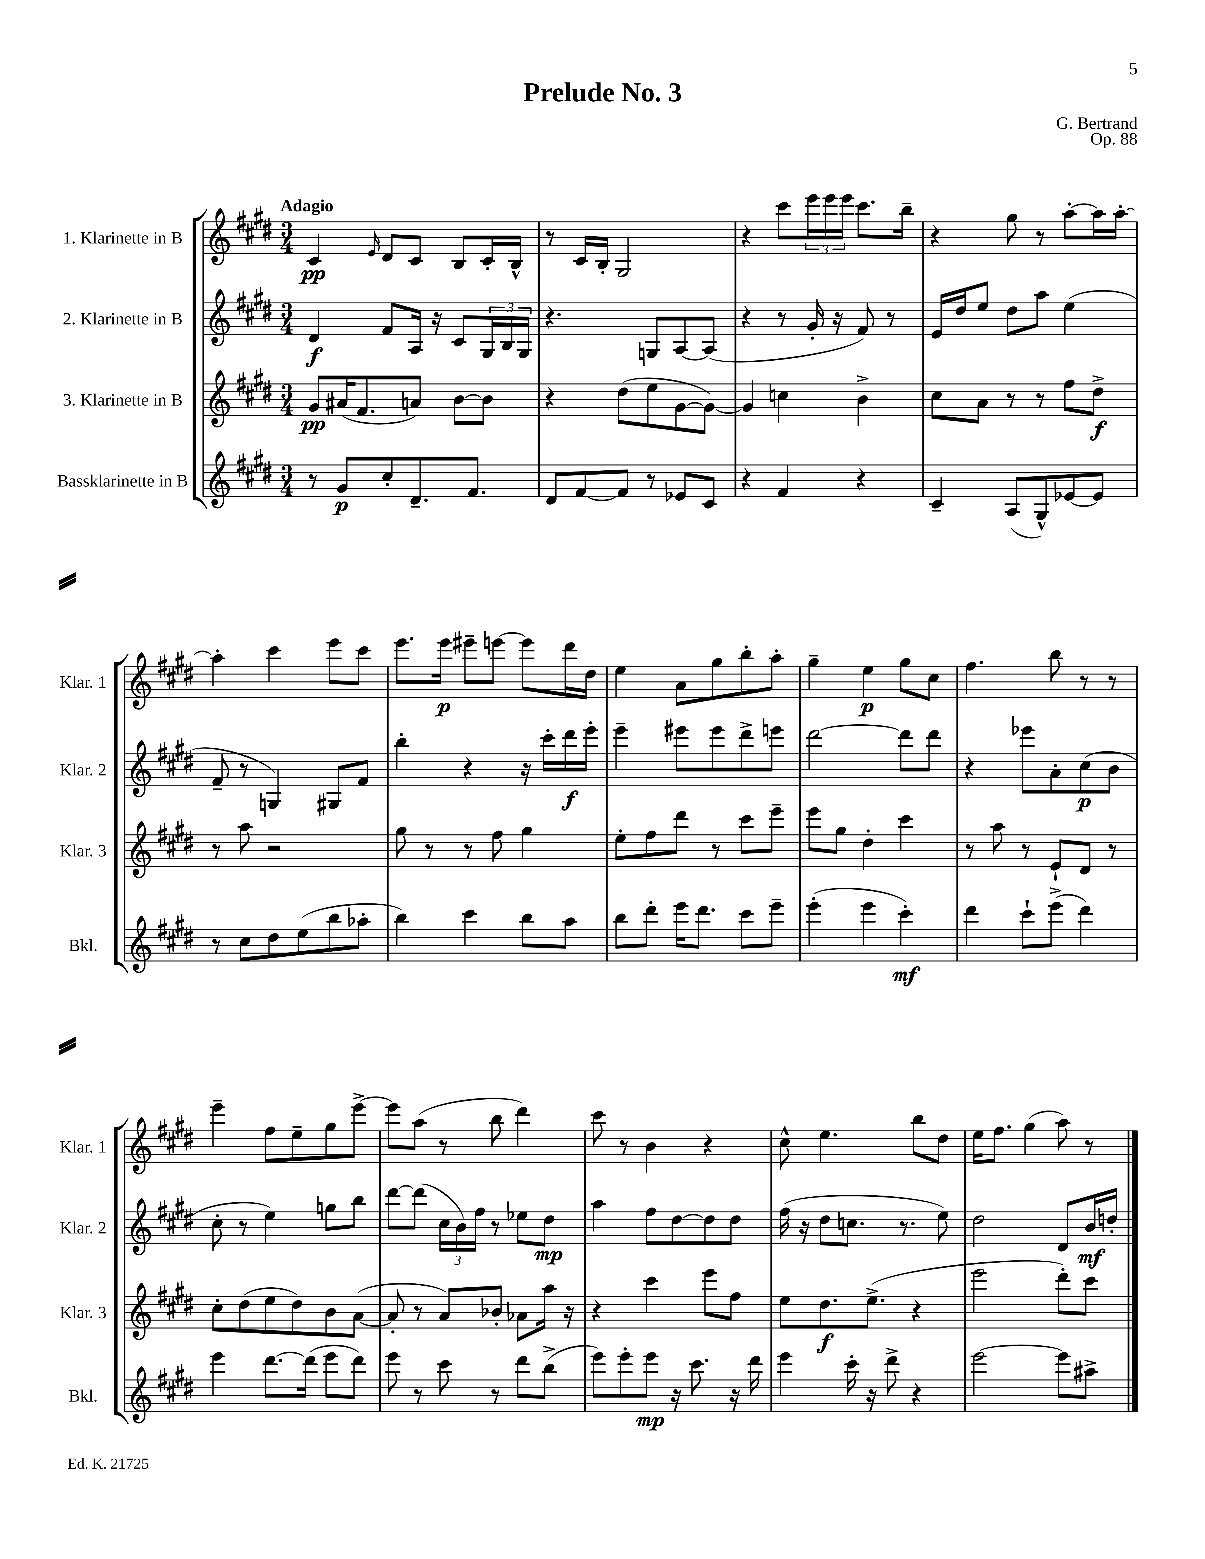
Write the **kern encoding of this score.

**kern	**kern	**kern	**kern
*staff4	*staff3	*staff2	*staff1
*clefG2	*clefG2	*clefG2	*clefG2
*k[f#c#g#d#]	*k[f#c#g#d#]	*k[f#c#g#d#]	*k[f#c#g#d#]
*M3/4	*M3/4	*M3/4	*M3/4
8r	8g#	4d#	4c#
8g#	(16a#	.	.
.	8.f#	.	.
.	.	.	16qqe
8cc#'	.	8f#	8d#
8.d#~	8a)	16A	8c#
.	.	16r	.
.	[8b	8c#	8B
8.f#	.	.	.
.	8b]	24G#	16c#'
.	.	24B	.
.	.	.	16B^^
.	.	24G#	.
=	=	=	=
8d#	4r	4.r	8r
[8f#	.	.	16c#
.	.	.	16B'
8f#]	(8dd#	.	2G#
8r	8ee	8G	.
8e-	[8g#	[8A	.
8c#	8g#_)	(8A]	.
=	=	=	=
4r	4g#]	4r	4r
4f#	4cc	8r	8ccc#
.	.	16g#'	24eee
.	.	.	24eee
.	.	16r	.
.	.	.	24eee
4r	4b^	8f#)	8.ccc#
.	.	8r	.
.	.	.	16bb~
=	=	=	=
4c#~	8cc#	16e	4r
.	.	16dd#	.
.	8a	8ee	.
(8A	8r	8dd#	8gg#
8G#^^)	8r	8aa	8r
[8e-	8ff#	(4ee	[8aa'
8e-]	8dd#^	.	16aa]
.	.	.	[16aa'
=	=	=	=
8r	8r	8f#~	4aa']
8cc#	8aa	8r	.
8dd#	2r	4G)	4ccc#
(8ee	.	.	.
8bb	.	8G#	8eee
8aa-'	.	8f#	8ccc#
=	=	=	=
4bb)	8gg#	4bb'	8.eee
.	8r	.	.
.	.	.	16eee
4ccc#	8r	4r	8eee#~
.	8ff#	.	[8eee
8bb	4gg#	16r	8eee]
.	.	16ccc#'	.
8aa	.	16ddd#	16ddd#
.	.	16eee'	16dd#
=	=	=	=
8bb	8ee'	4eee~	4ee
8ddd#'	8ff#	.	.
16eee	8ddd#	8eee#	8a
8.ddd#	.	.	.
.	8r	8eee#	8gg#
8ccc#	8ccc#	8ddd#^	8bb'
8eee~	8eee~	8eee	8aa'
=	=	=	=
(4eee'	8eee	[2ddd#	4gg#~
.	8gg#	.	.
4eee	4dd#'	.	4ee
4ccc#')	4ccc#	8ddd#]	8gg#
.	.	8ddd#	8cc#
=	=	=	=
4ddd#	8r	4r	4.ff#
.	8aa	.	.
8ccc#`	8r	8eee-	.
(8eee^	8e`	8a'	8bb
4ddd#)	8d#	(8cc#	8r
.	8r	8b	8r
=	=	=	=
4eee	8cc#'	8cc#'	4eee~
.	(8dd#	8r	.
[8.ddd#	8ee	4ee)	8ff#
.	8dd#)	.	8ee~
(16ddd#]	.	.	.
8eee	8b	8gg	8gg#
8ddd#)	([8a	8bb	[8eee^
=	=	=	=
8eee	8a']	[8ddd#	8eee]
8r	8r	(8ddd#]	(8aa
8ccc#	8a)	24cc#	8r
.	.	24b)	.
.	.	24ff#	.
8r	8b-'	8r	8bb
8ddd#	8a-	8ee-	4ddd#)
(8bb^	16aa	8dd#	.
.	16r	.	.
=	=	=	=
8eee)	4r	4aa	8ccc#
8eee'	.	.	8r
8eee	4ccc#	8ff#	4b
16r	.	[8dd#	.
8.ccc#	.	.	.
.	8eee	8dd#]	4r
16r	8ff#	8dd#	.
16ddd#	.	.	.
=	=	=	=
4eee	8ee	(16ff#	8cc#^^
.	.	16r	.
.	8.dd#	8dd#	4.ee
16ccc#'	.	8.cc	.
16r	(8.ee^	.	.
8ddd#^	.	.	.
.	.	8.r	.
4r	4r	.	8bb
.	.	8ee)	8dd#
=	=	=	=
[2eee	2eee	2dd#	16ee
.	.	.	8.ff#
.	.	.	(4gg#
8eee]	8ddd#')	8d#	8aa)
8aa#^	8ccc#	16b	8r
.	.	16dd'	.
==	==	==	==
*-	*-	*-	*-
